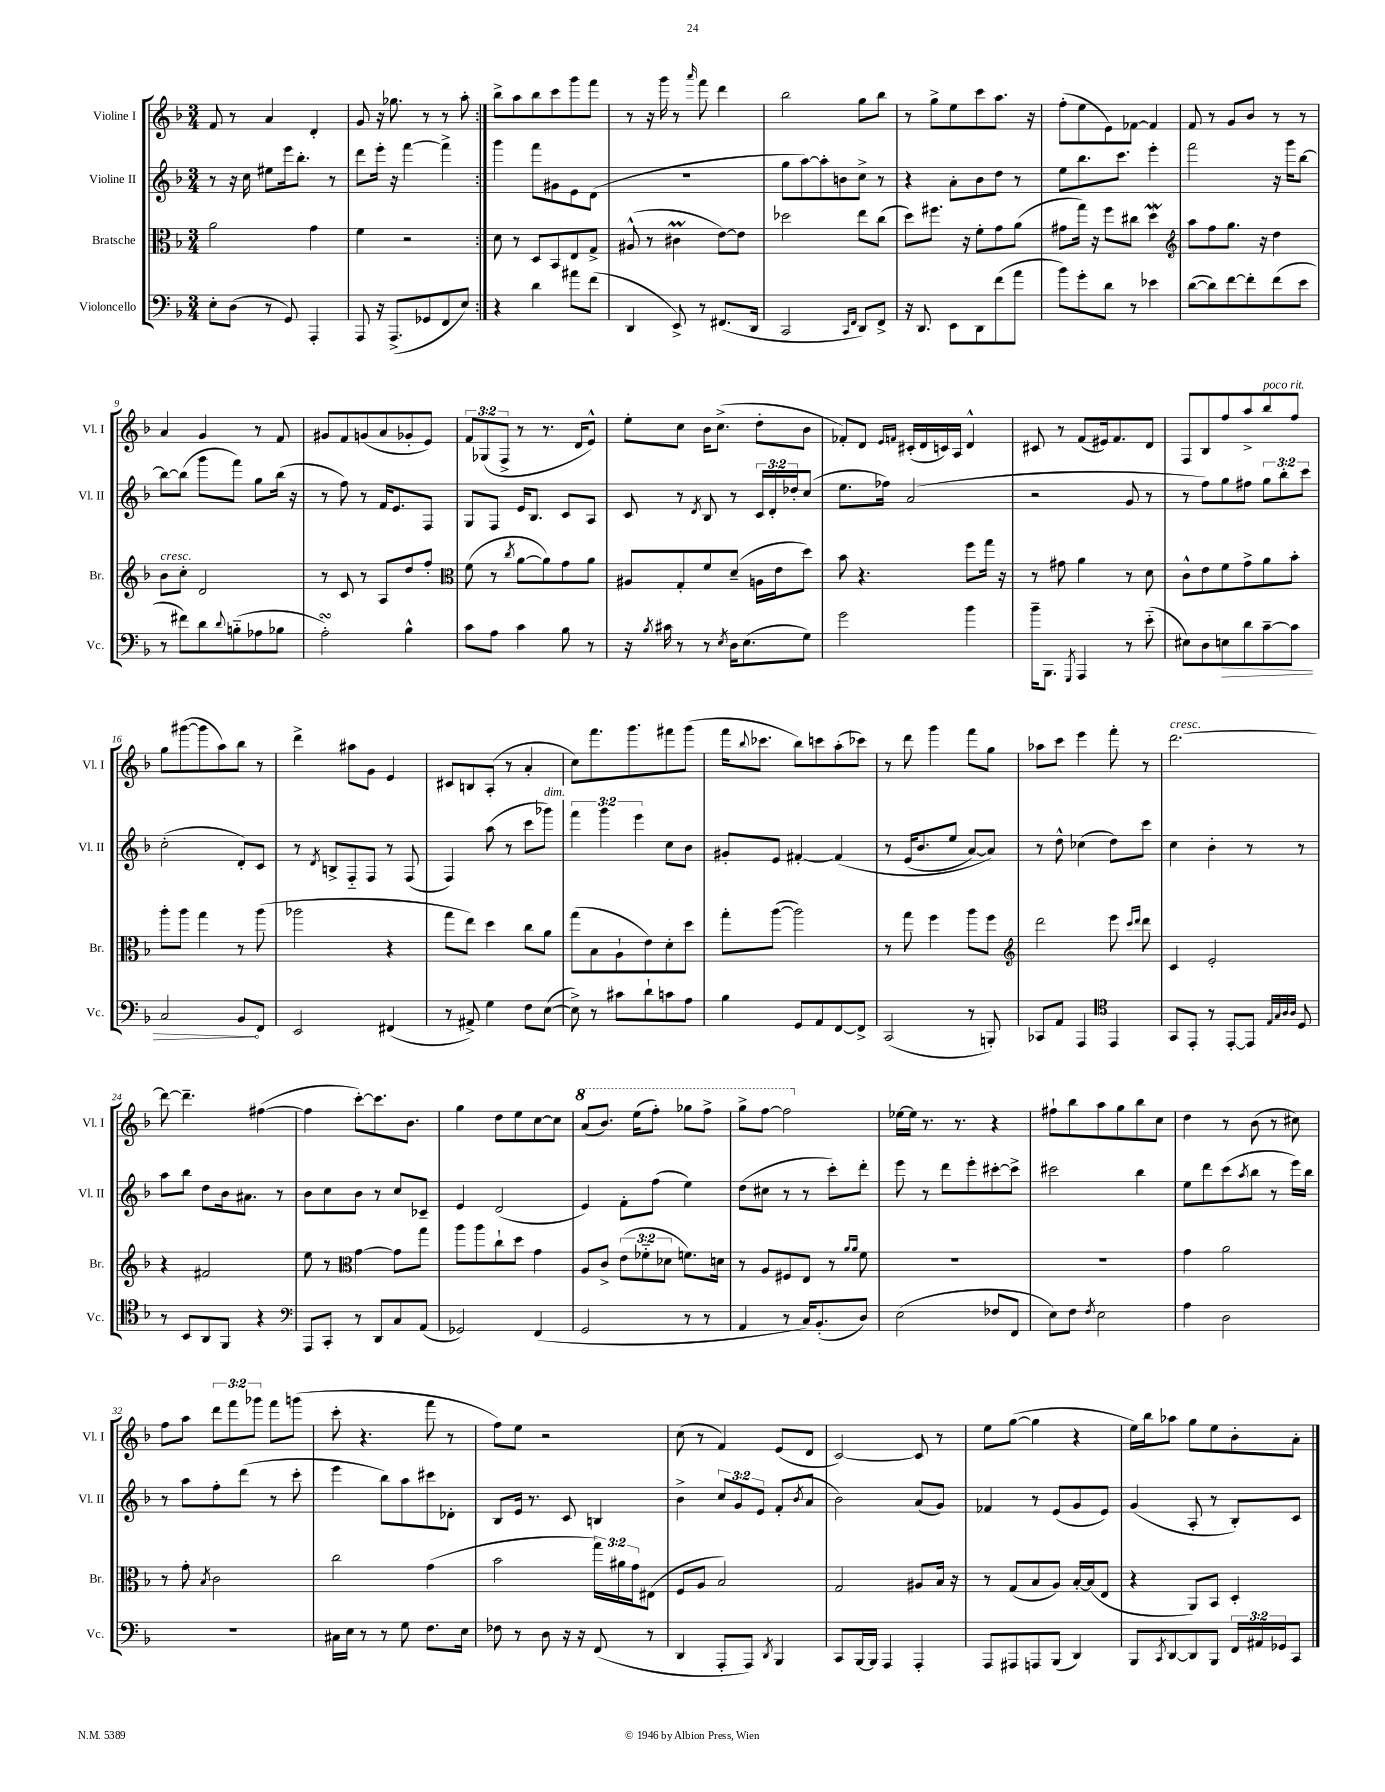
<<
\new StaffGroup <<
\new Staff = "s0" \with { instrumentName = "Violine I" shortInstrumentName = "Vl. I" } {
    \clef treble \key f \major \numericTimeSignature \time 3/4 \override Staff.TupletNumber.text = #tuplet-number::calc-fraction-text
    \repeat volta 2 { f'8 r8 a'4 d'4-. |
    g'8 r16 ges''8. r8 r8 a''8-. | }
    bes''8-> a''8 bes''8 c'''8 g'''8 f'''8 |
    r8 r16 g'''16 r8 \grace { a'''16 } f'''8 d'''4 |
    bes''2 g''8 bes''8 |
    r8 g''8-> e''8 c'''8 a''8. r16 |
    f''8-.( e''8 e'8) fes'8~ fes'4 |
    f'8 r8 g'8 bes'8 r8 r8 |
    a'4 g'4 r8 f'8 |
    gis'8 f'8 g'8( a'8 ges'8-. e'8) |
    \tuplet 3/2 { f'8 ges8( f8-> } r8 r8. d'16 e'8-^) |
    e''8-. c''8 bes'16 c''8.->( d''8-. bes'8 |
    fes'8-.) d'8 \grace { e'16 f'16 } cis'16-.( d'16 c'16) a16 d'4-^ |
    cis'8 r8 f'8( eis'16) f'8. d'8 |
    f8 bes8 f''8 a''8-> bes''8^\markup { \italic "poco rit." } f''8 |
    g''8 gis'''8~( gis'''8 a''8) bes''8 r8 |
    d'''4-> ais''8 g'8 e'4 |
    cis'8 b8 a8-.( r8 a'4-. |
    c''8) f'''8. g'''8. fis'''8 g'''8( |
    f'''16 \appoggiatura { bes''8 } ces'''8. bes''8) c'''8 a''8-.( ces'''8) |
    r8 d'''8 g'''4 f'''8 g''8 |
    aes''8 c'''8 e'''4 f'''8-. r8 |
    d'''2.~^\markup { \italic "cresc." } |
    d'''8~ d'''4.-- fis''4~( |
    fis''4 c'''8~-.) c'''8. bes'8. |
    g''4 d''8 e''8 c''8~ c''8 |
    \ottava #1 a''8( bes''8.) e'''16( f'''8-.) ges'''8 f'''8-> |
    g'''8-> f'''8~ f'''2 \ottava #0 |
    ees''16~ ees''16 r8. r8. r4 |
    fis''8-! bes''8 a''8 g''8 bes''8 c''8 |
    d''4 r8 bes'8( r8 cis''8) |
    f''8 a''8 \tuplet 3/2 { d'''8 f'''8 ges'''8 } f'''8 g'''8( |
    c'''8-. r4. f'''8 r8 |
    f''8) e''8 r2 |
    c''8( r8 f'4) e'8( d'8 |
    c'2~) c'8 r8 |
    e''8 g''8~( g''4 r4 |
    e''16) bes''16 aes''8 g''8 e''8 bes'8-. a'8-. \bar "|." |
}
\new Staff = "s1" \with { instrumentName = "Violine II" shortInstrumentName = "Vl. II" } {
    \clef treble \key f \major \numericTimeSignature \time 3/4 \override Staff.TupletNumber.text = #tuplet-number::calc-fraction-text
    \repeat volta 2 { r8 r16 c''16 eis''8 e'''16 bes''8.-. r8 |
    d'''8 e'''16-. r16 f'''4~ f'''4-> | }
    g'''4 f'''8 gis'8 e'8 d'8( |
    R2. |
    g''8 a''8~) a''8-. b'8 c''8-> r8 |
    r4 a'8-. bes'8 d''8 r8 |
    e''8 bes''8. c'''8. e'''4-. |
    f'''2 r16 g'''16 bes''8~ |
    bes''8~ bes''8( g'''8 f'''8) g''8 bes''16( r16 |
    r8 f''8) r8 f'16 e'8. f8 |
    g8 f8 e'16 bes8. c'8 a8 |
    c'8 r8 \acciaccatura { d'8 } bes8 r8 \tuplet 3/2 { c'16 d'16-. des''16-. } c''8( |
    e''8. fes''16) a'2( |
    r2 g'8 r8 |
    r8 f''8) g''8 fis''8 \tuplet 3/2 { g''8 bes''8-. c'''8 } |
    c''2-.( d'8-.) c'8 |
    r8 \acciaccatura { d'8 } b8-> f8-_ f8 r8 f8( |
    f4) a''8( r8 c'''8 ges'''8^\markup { \italic "dim." }) |
    \tuplet 3/2 { f'''4 g'''4 e'''4 } c''8 bes'8 |
    gis'8-. e'8 fis'4~-. fis'4\( |
    r8 e'16( bes'8. e''8 a'8~) a'8\) |
    r8 d''8-^ ces''4( d''8) c'''8 |
    c''4 bes'4-. r8 r8 |
    a''8 bes''8 d''8 bes'16 ais'8. r8 |
    bes'8 c''8 bes'8 r8 c''8 ces'8-- |
    e'4 d'2( |
    e'4) f'8-. f''8( e''4) |
    d''8( cis''8 r8 r8 c'''8-.) d'''8-. |
    e'''8 r8 d'''8 e'''8-. cis'''8~-. cis'''8-> |
    cis'''2 bes''4 |
    e''8 d'''8 c'''8( \acciaccatura { a''8 } bes''8 r8 e'''16) bes''16 |
    r8 a''8 f''8-. d'''8( r8 c'''8-. |
    e'''4 bes''8) a''8 cis'''8 des'8-. |
    bes8 e'16 r8. c'8 b4 |
    bes'4-> \tuplet 3/2 { c''8 g'8 e'8 } f'8-.( \acciaccatura { bes'8 } a'8 |
    bes'2) a'8( g'8) |
    fes'4 r8 e'8( g'8 e'8) |
    g'4( a8-. r8 bes8-.) c'8 \bar "|." |
}
\new Staff = "s2" \with { instrumentName = "Bratsche" shortInstrumentName = "Br." } {
    \clef alto \key f \major \numericTimeSignature \time 3/4 \override Staff.TupletNumber.text = #tuplet-number::calc-fraction-text
    \repeat volta 2 { a'2 g'4 |
    f'4 r2 | }
    d'8 r8 d8 bes,8 e8 g8-> |
    ais8-^( r8 cis'4\prall e'8~) e'8 |
    des''2 e''8 c''8( |
    d''8) fis''8. r16 f'8-. g'8 a'8( |
    gis'8 g''16) r16 f''8 cis''8 d''4\mordent |
    \clef treble a''8 f''8 g''8. r16 d''4 |
    bes'8^\markup { \italic "cresc." } c''8-. d'2 |
    r8 c'8 r8 a8 d''8 f''8-. |
    \clef alto f'8( r8 \acciaccatura { c''8 } a'8~ a'8) g'8 a'8 |
    ais8 g8-. f'8 d'8--( a16 e'16 d''8) |
    bes'8 r4. f''8 g''16 r16 |
    r8 gis'8 a'4 r8 d'8 |
    c'8-^ e'8 f'8 g'8-> a'8 bes'8-. |
    a''8-. a''8 g''4 r8 a''8( |
    aes''2 r4 |
    g''8 e''8) d''4 c''8 a'8 |
    g''8( bes8 a8-! e'8) d'8-. d''8 |
    g''8-. a''8~( a''2) |
    r8 g''8 f''4 a''8 f''8 |
    \clef treble d'''2 e'''8 \grace { c'''16 d'''16 } d'''8 |
    c'4 e'2-. |
    r4 fis'2 |
    e''8 r8 \clef alto g'4~ g'8 g''8 |
    a''8 a''8 c''8-! d''8 g'4 |
    a8 c'8-> \tuplet 3/2 { e'8( fes'8-_ des'8 } f'8.) d'16 |
    r8 a8 fis8 e8 r8 \grace { a'16 a'16 } f'8 |
    R2. |
    R2. |
    g'4 a'2 |
    r8 g'8-. \acciaccatura { bes8 } c'2 |
    c''2 g'4( |
    bes'2 \tuplet 3/2 { g''16) ais'16 g'16 } eis8( |
    f8 a8 bes2) |
    g2 ais8 bes16 r16 |
    r8 g8( bes8 a8) bes16~-. bes16( e8 |
    r4 a,8) bes,8 d4-. \bar "|." |
}
\new Staff = "s3" \with { instrumentName = "Violoncello" shortInstrumentName = "Vc." } {
    \clef bass \key f \major \numericTimeSignature \time 3/4 \override Staff.TupletNumber.text = #tuplet-number::calc-fraction-text
    \repeat volta 2 { e8-. d8( r8 g,8) a,,4-. |
    a,,8 r16 a,,8.->( ges,8 f,8 e8) | }
    r4 d'4 ais'8 f'8( |
    d,4 e,8->) r8 fis,8.( d,16 |
    c,2 \grace { c,16 f,16 } d,8) f,8-> |
    r16 d,8. e,8 d,8 f'8( a'8 |
    bes'8) g'8-. d'8 r8 ees'4 |
    d'8~( d'8) f'8~ f'8-. f'8( e'8 |
    r8 fis'8) d'8 \appoggiatura { d'8 } b8-_( aes8 bes8 |
    a2-.\turn) bes4-^ |
    c'8 a8 c'4 bes8 r8 |
    r16 \acciaccatura { bes8 } cis'16 r8 r8 \acciaccatura { e8 } d16 e8.( g8) |
    g'2 bes'4 |
    bes'16-- bes,,8. \acciaccatura { g,,8 } a,,4 r8 e'8-_( |
    eis8) d8 \once \override Hairpin.circled-tip = ##t e8\> d'8 c'8~-- c'8 |
    c2 bes,8\! f,8 |
    e,2 fis,4( |
    r8 ais,8->) g4 f8 e8~( |
    e8->) r8 cis'8 d'8-! c'8 a8 |
    bes4 g,8 a,8 f,8~ f,8-> |
    c,2( r8 b,,8-.) |
    ces,8 a,8 a,,4 \clef tenor e,4 |
    g,8 e,8-. r8 e,8~-. e,8 \grace { e32 g32 a32 a32 } d8 |
    r8 bes,8 a,8 f,8 r4 |
    \clef bass a,,8 c,8-. r8 d,8 c8 a,8( |
    ges,2) f,4( |
    g,2 r8 r8 |
    a,4 r8 c16) bes,8.-.( d8) |
    e2( fes8 f,8 |
    e8) f8 \acciaccatura { f8 } e2 |
    a4 d2 |
    R2. |
    cis16 e16 r8 r8 g8 f8. e16 |
    fes8 r8 d8 r16 r16 f,8( r8 |
    d,4 a,,8-. a,,8) \acciaccatura { d,8 } bes,,4 |
    c,8 bes,,16~ bes,,16 a,,4 a,,4-. |
    a,,8 ais,,8 a,,8 bes,,8( d,4) |
    bes,,8 \acciaccatura { c,8 } d,8~ d,8 bes,,8 \tuplet 3/2 { f,16 ais,16 ges,16 } c,8 \bar "|." |
}
>>
>>
